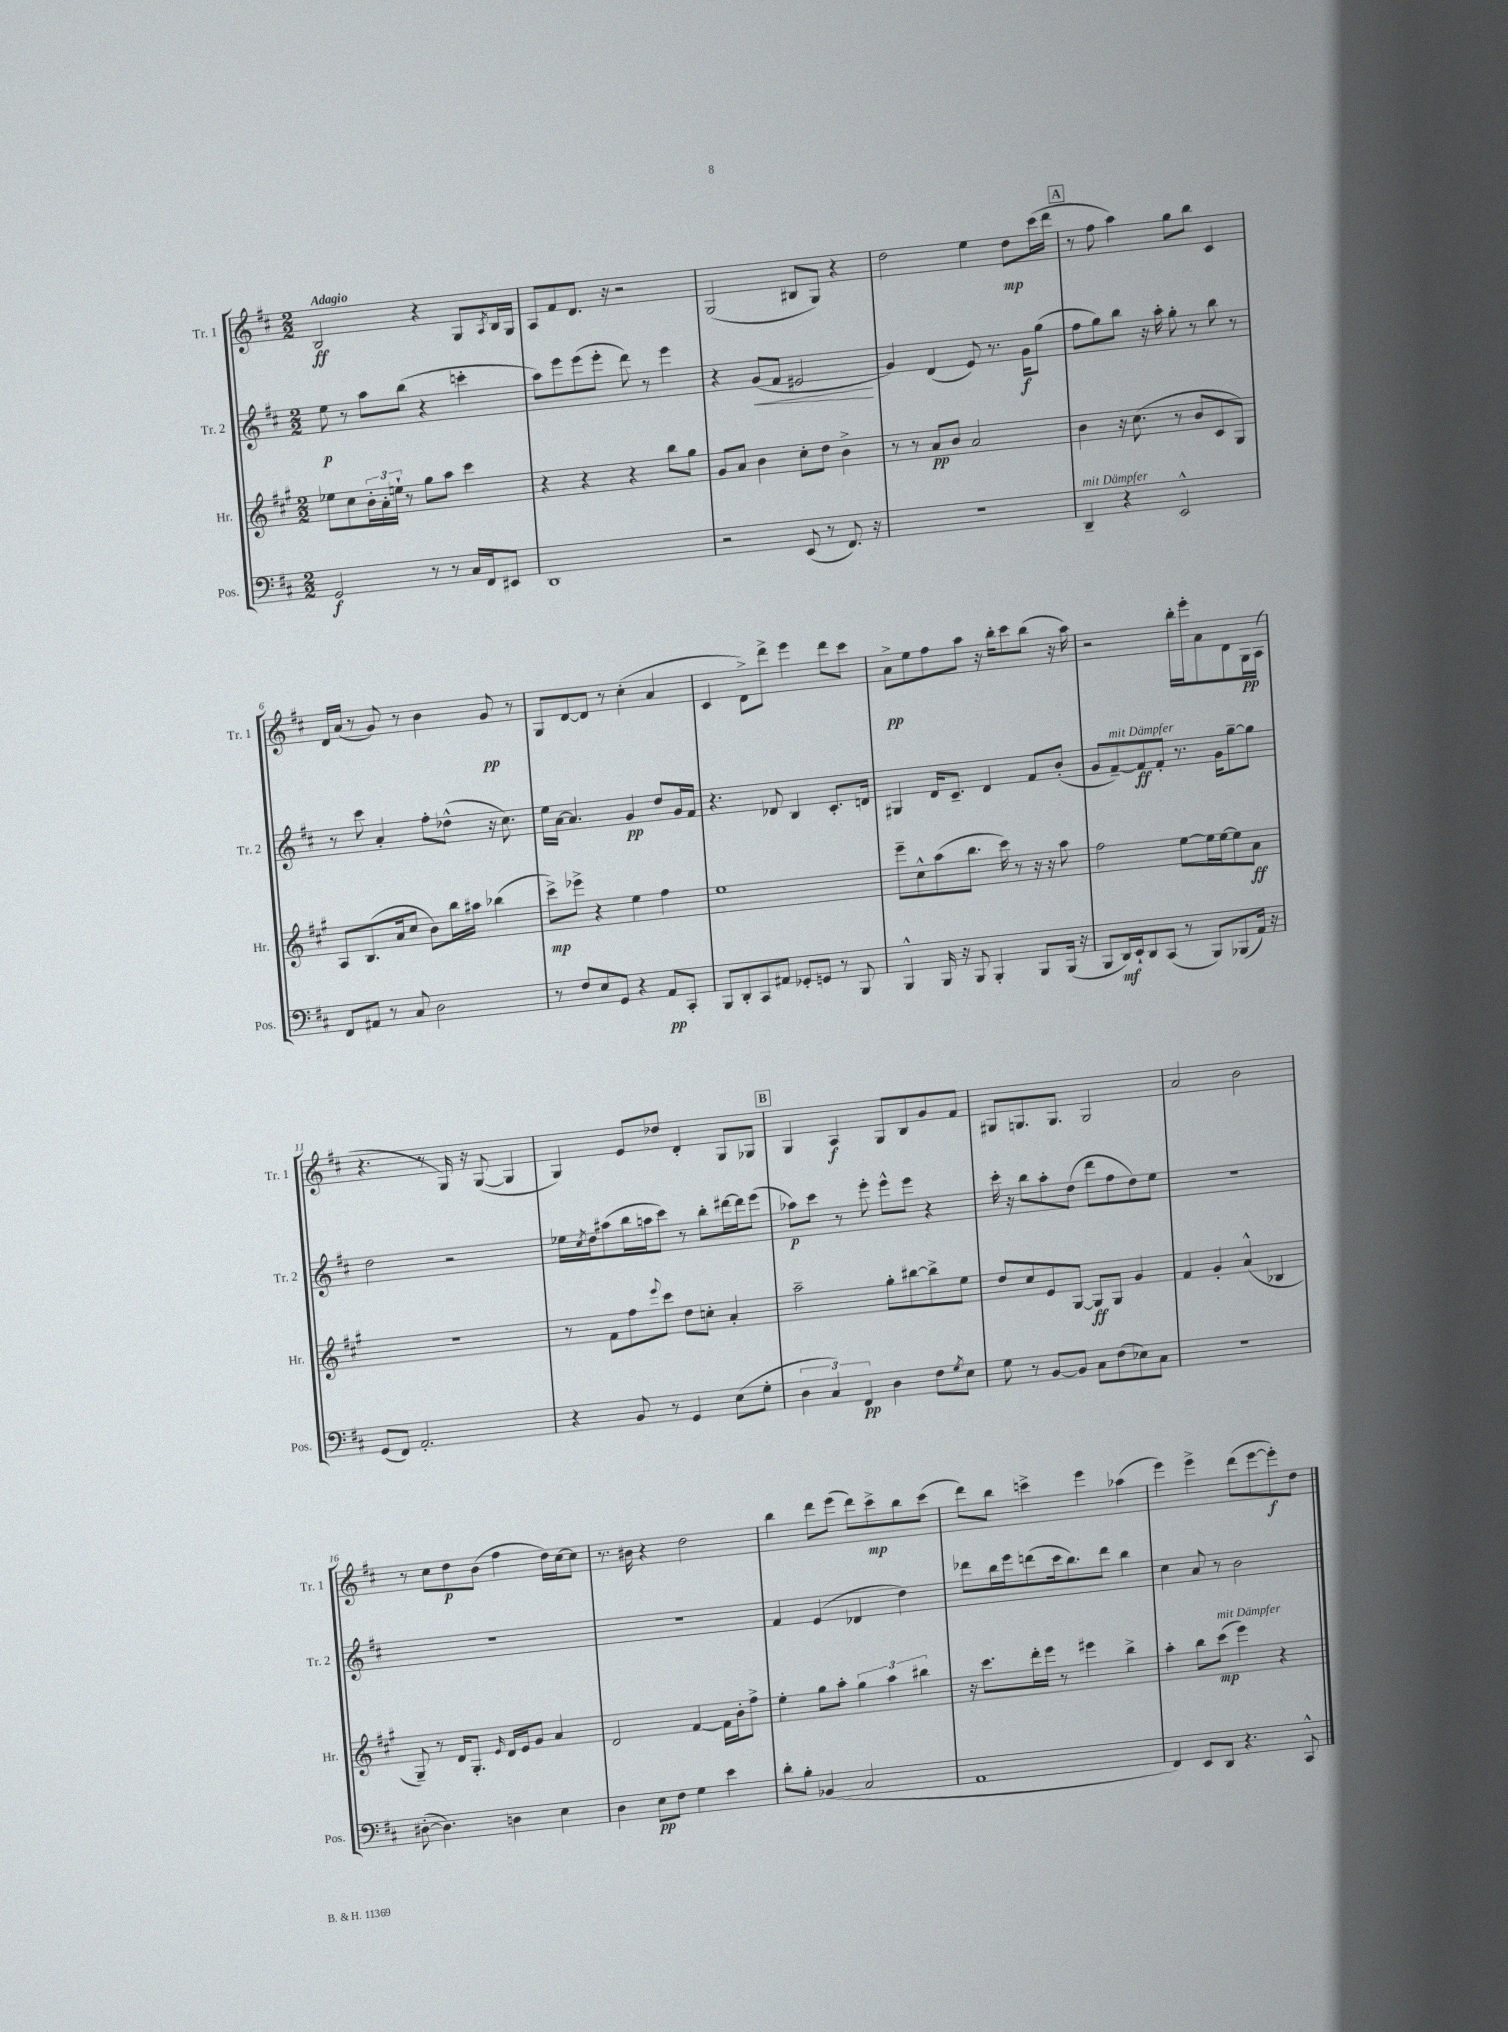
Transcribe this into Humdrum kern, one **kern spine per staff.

**kern	**kern	**kern	**kern
*staff4	*staff3	*staff2	*staff1
*clefF4	*clefG2	*clefG2	*clefG2
*k[f#c#]	*k[f#c#g#]	*k[f#c#]	*k[f#c#]
*M2/2	*M2/2	*M2/2	*M2/2
2GG	8ee-	8ee	2B
.	8cc#	8r	.
.	24b'	8aa	.
.	24a'	.	.
.	24ee`	.	.
.	8r	(8bb	.
8r	8gg#	4r	4r
8r	8aa	.	.
16C#	4ccc#	4ccc'	8G
16FF#	.	.	.
.	.	.	8qA
8EE#	.	.	16B
.	.	.	16G
=	=	=	=
1DD	4r	8aa)	8A
.	.	8eee	8f#
.	4r	(8eee	8.d
.	.	8eee'	.
.	.	.	16r
.	4r	8ddd)	2r
.	.	8r	.
.	8bb	4eee	.
.	8gg#	.	.
=	=	=	=
2r	8g#	4r	(2G
.	8a	.	.
.	4b	(8g	.
.	.	8f#	.
(8EE	8cc#'	2e#	8B#
8r	8dd	.	8G)
8.FF#)	4b^	.	4r
16r	.	.	.
=	=	=	=
1r	8r	4g)	2dd
.	8r	.	.
.	8a	(4d	.
.	8b	.	.
.	2a	8e)	4ee
.	.	8.r	.
.	.	.	8dd
.	.	16g	.
.	.	(8gg	(16ccc#
.	.	.	16ddd
=	=	=	=
4DD~	4b	8ff#	8r
.	.	8gg)	8ff#
4r	16r	8bb	4aa)
.	(8.cc#	.	.
.	.	16r	.
.	.	16aa'	.
2EE^^	8r	8gg'	8gg
.	8b	8r	8bb
.	8c#	8bb	4c#
.	8G#)	8r	.
=	=	=	=
8FF#	8A	8r	16d
.	.	.	(16a
8AA#	(8.B	8ccc#	8r
8r	.	4a'	8g)
.	16a	.	.
8C#	8cc#	.	8r
2D	8b)	8ff#'	4b
.	16bb	(8dd-^^	.
.	16aa#	.	.
.	(4bb-	16r	8g
.	.	8.cc#)	.
.	.	.	8r
=	=	=	=
8r	8ccc#^)	16ee	8G
.	.	[16a	.
8F#	8eee-^	4.a]	[8d
8E	4r	.	8d]
8GG	.	.	8r
4r	4ee	4g	(4cc#'
8AA	4ff#	8dd	4a
8CC#'	.	16g	.
.	.	16f#	.
=	=	=	=
8BBB	1ee	4.r	4c#
8DD'	.	.	.
8CC#	.	.	8d^)
8AA#	.	8d-	8ddd^
8GG-'	.	4B	4eee
8GG	.	.	.
8r	.	8.c#'	8ddd
8BBB	.	.	8ccc#
.	.	16d	.
=	=	=	=
4BBB^^	8eee~	4G#	8a^
.	8cc#^^	.	8ee
16BBB	(8aa	16d	8ff#
16r	.	8.c#~	.
8BBB	8.bb	.	8aa
4BBB'	.	4d	16r
.	16ccc#)	.	16bb'
.	8r	.	8ccc#
8BBB	16r	8f#	(8bb
.	16r	.	.
(16BBB	8aa	(8b'	16r
16r	.	.	16aa)
=	=	=	=
8BBB	2ff#	8g	2r
16DD)	.	[8f#~)	.
16EE`	.	.	.
8DD	.	8f#]	.
(8CC#	.	8f#'	.
8r	[8ee	8.r	16bb'
.	.	.	16eee'
8BBB)	16ee]	.	8a
.	[16ee	16g	.
(8BBB-	8ee]	[8gg~	8d
16AA)	8a	8gg]	16G
16r	.	.	(16A
=	=	=	=
(8GG	1r	2dd	4.r
8FF#)	.	.	.
2.AA'	.	.	.
.	.	.	8r
.	.	2r	16G)
.	.	.	16r
.	.	.	([8G
.	.	.	4G]
=	=	=	=
4r	8r	16ee-	4G)
.	.	8qcc#	.
.	.	16dd	.
.	8f#	(8aa#	.
8BB	8ff#	16bb	8e
.	.	16aa	.
.	8qqeee	.	.
8r	8ccc#	8ccc#)	8dd-
4GG	8dd	8r	4d'
.	8cc'	8bb'	.
(8E	4a'	[16ddd#	8G
.	.	16ddd#]	.
8G'	.	(8eee	8G-
=	=	=	=
6D	2aa~	8aa-)	4G
.	.	8ccc#	.
6C#)	.	.	.
.	.	8r	4A
6FF#	.	.	.
.	.	8eee'	.
4D	8gg#'	8eee^^	8G
.	[8bb#	8eee	8B
8F#	8bb#^]	4r	8g
8qG	.	.	.
8E	8ee	.	8f#
=	=	=	=
8G	8dd	16ccc#'	8G#
.	.	16r	.
8r	8cc#	8bb	8.G
[8BB	8e	8aa'	.
.	.	.	8.G
8BB]	[8G#	(8dd	.
8C#	8G#]	8ddd	2G
(8F#	8G#	8ff#	.
8E-)	4g#	8dd)	.
8C#	.	8ee	.
=	=	=	=
1r	4f#	1r	2a
.	4g#'	.	.
.	(4a^^	.	2b
.	4B-	.	.
=	=	=	=
([8D#'	8G#~)	1r	8r
4.D#])	8r	.	8cc#
.	16d	.	8dd
.	8.G#'	.	.
.	.	.	(8b
.	16qqe	.	.
4D	16d	.	4ff#
.	16e	.	.
.	8g#	.	.
4E	4a	.	16dd)
.	.	.	[16cc#
.	.	.	8cc#]
=	=	=	=
4D	2d	1r	8.r
.	.	.	16b#
8E	.	.	4r
8F#	.	.	.
4G	[4f#	.	2dd
4e	16f#]	.	.
.	16b'	.	.
.	8ff#^	.	.
=	=	=	=
8d'	4ee'	4f#	4bb
8B'	.	.	.
(4BB-	8gg#	(4e	8ddd
.	8aa'	.	(8eee
2C#	6gg#	4d-	8ddd)
.	.	.	8ccc#^
.	6aa	.	.
.	.	4dd)	8bb
.	6bb#	.	.
.	.	.	(8ccc#
=	=	=	=
1AA	16r	8ddd-	8ddd)
.	8.ccc#	.	.
.	.	16bb	8bb
.	.	16eee	.
.	16ddd'	(8ddd	4ccc^
.	16eee	.	.
.	8r	16ccc#	.
.	.	8.bb)	.
.	4eee#	.	4eee
.	.	8ddd	.
.	4bb^	4bb	(4aa-
=	=	=	=
4FF#)	4aa'	4cc#	4eee)
8EE	8bb	8a	4eee^
8DD	(8ccc#	8r	.
4.r	4eee)	2b	(8ddd
.	.	.	[8eee
.	4r	.	8eee'])
8CC#^^	.	.	8dd
==	==	==	==
*-	*-	*-	*-
